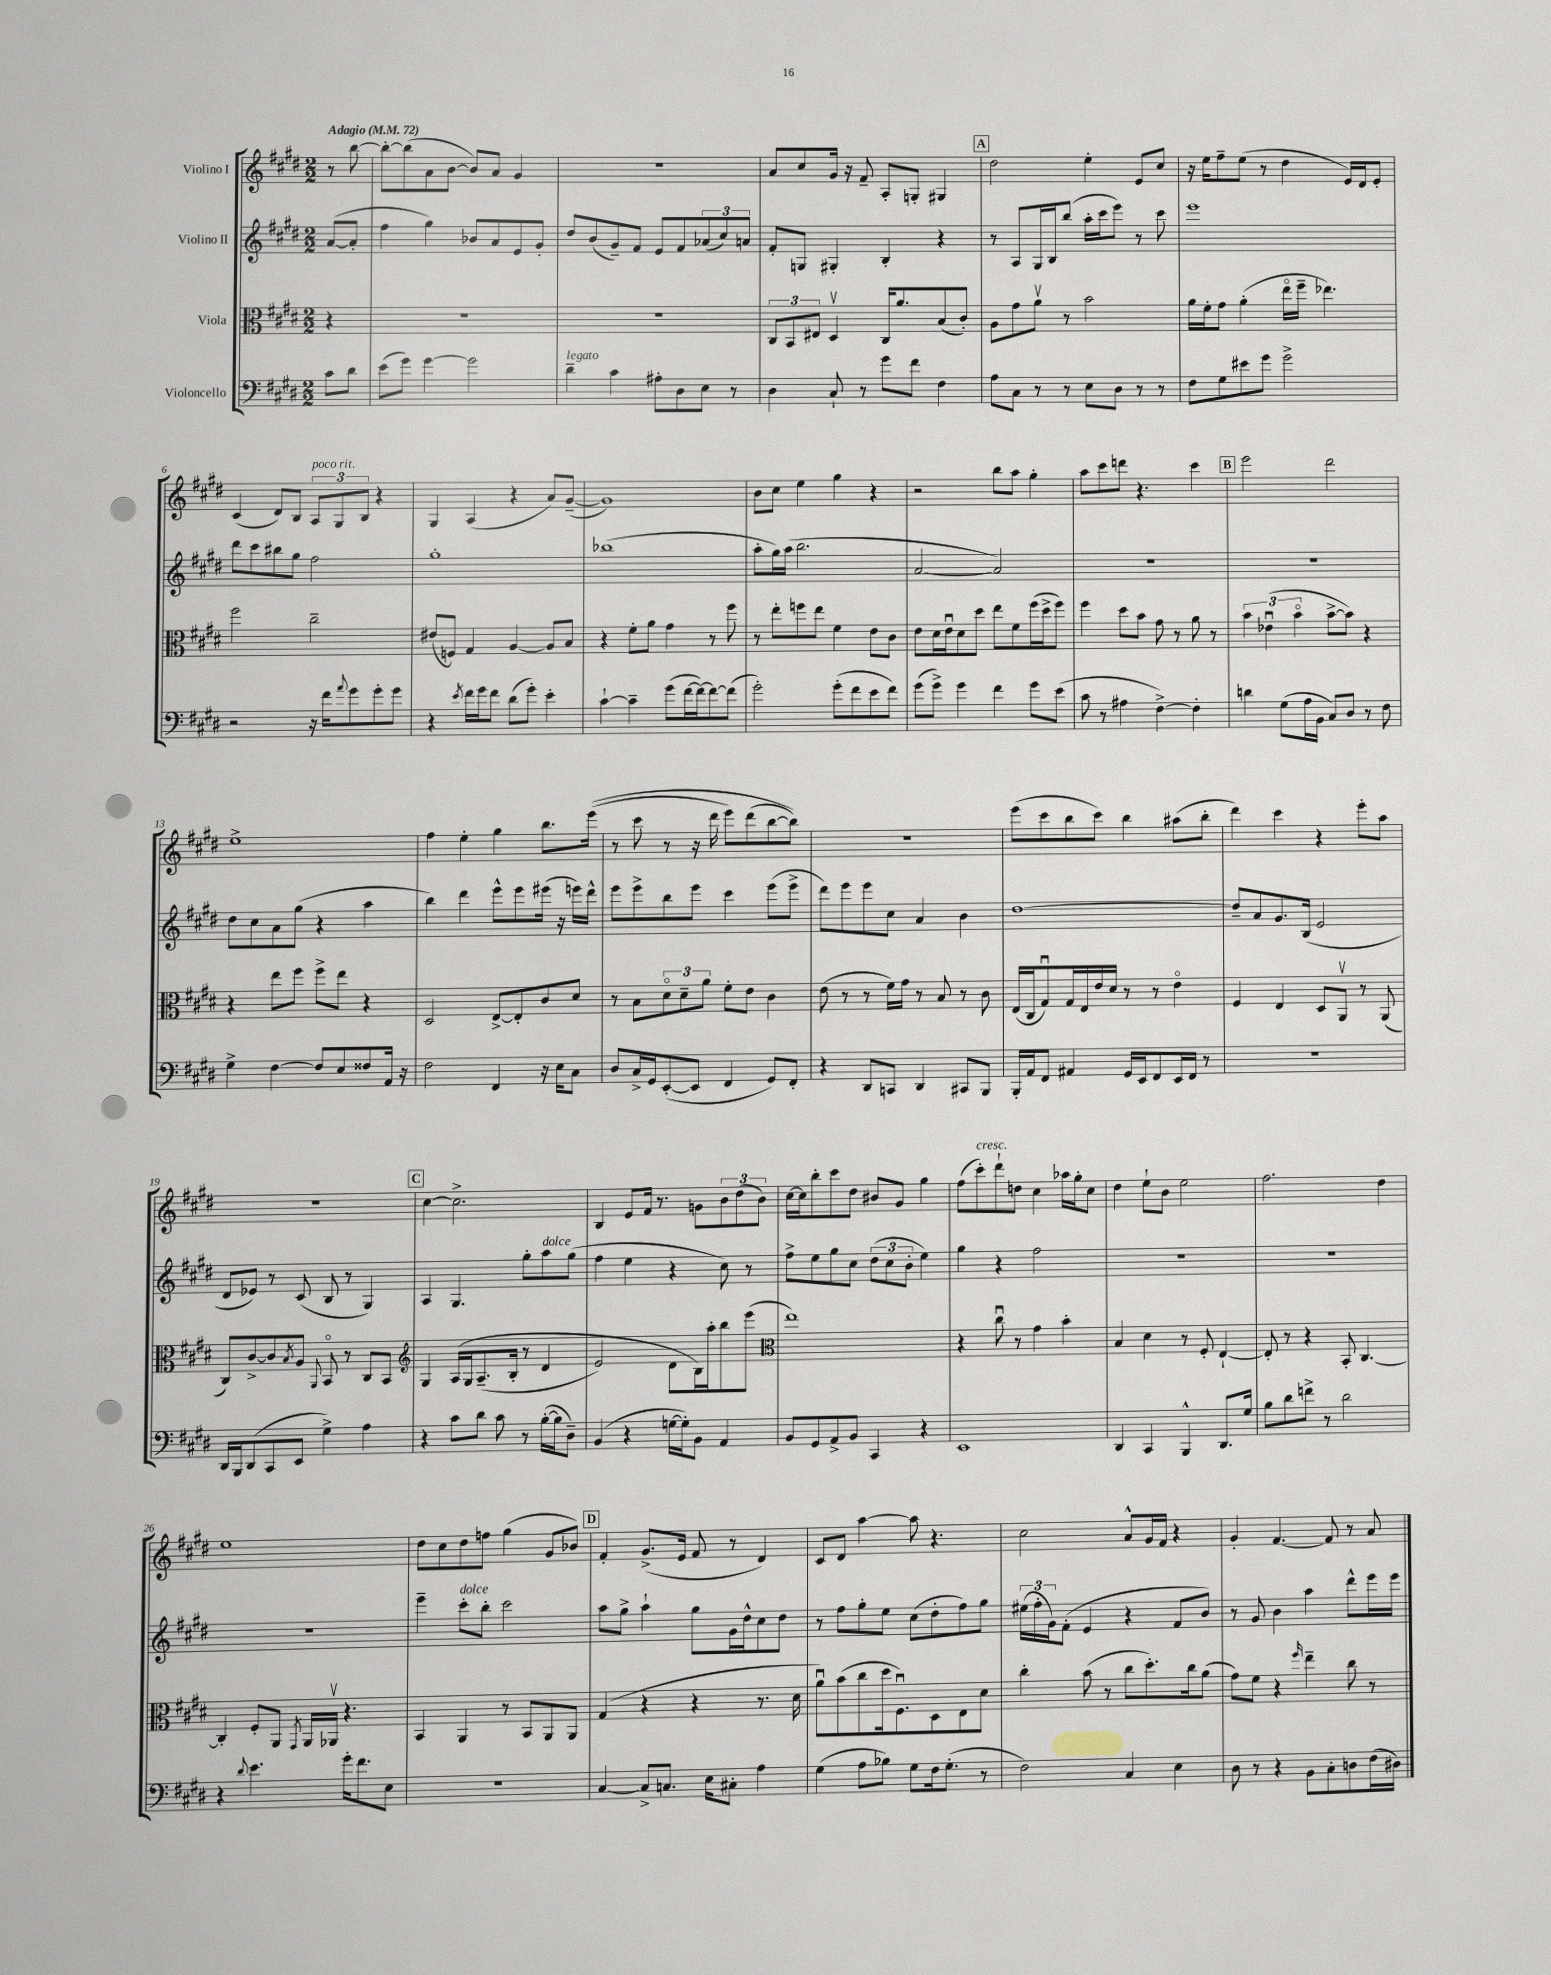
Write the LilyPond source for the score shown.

<<
\new StaffGroup <<
\new Staff = "s0" \with { instrumentName = "Violino I" } {
    \clef treble \key e \major \numericTimeSignature \time 2/2 \partial 4 \tempo "Adagio" 4 = 72
    r8 b''8~ |
    b''8~-. b''8( a'8 b'8~ b'8) a'8 gis'4 |
    R1 |
    a'8 cis''8 gis'16 r16 fis'8-- a8-. g8-. gis4 |
    \mark \markup { \box "A" } dis''2 e''4-. e'8 cis''8 |
    r16 e''16 fis''8-- e''8( r8 dis''4 e'16) dis'16 e'8-. |
    cis'4( dis'8) b8 \tuplet 3/2 { a8^\markup { \italic "poco rit." } gis8 b8 } r4 |
    gis4 a4( r4 a'8) gis'8~--( |
    gis'1) |
    b'8 cis''8 e''4 gis''4 r4 |
    r2 b''8 a''8 gis''4-. |
    a''8 cis'''8 d'''8 r4. cis'''4 |
    \mark \markup { \box "B" } e'''2 dis'''2 |
    e''1-> |
    fis''4 e''4-. gis''4 b''8. e'''16(\( |
    r8 cis'''8 r8 r16 dis'''16 e'''8) dis'''8( b''8~ b''8)\) |
    R1 |
    e'''8( cis'''8 b''8 cis'''8) b''4 ais''8( b''8-. |
    dis'''4) cis'''4 r4 e'''8-. a''8 |
    r1 |
    \mark \markup { \box "C" } cis''4~ cis''2.-> |
    b4 e'8 fis'16 r8. g'8 \tuplet 3/2 { b'8 dis''8( b'8) } |
    cis''16~ cis''16 b''8-. cis'''8 dis''8 bis'8 gis'8 gis''4 |
    fis''8( cis'''8-.^\markup { \italic "cresc." }) dis'''8-! d''8 cis''4 aes''16 gis''16-. cis''8 |
    dis''4 e''8-! b'8 e''2 |
    fis''2. dis''4 |
    e''1 |
    dis''8 cis''8 dis''8 f''8 gis''4( gis'8 bes'8) |
    \mark \markup { \box "D" } fis'4-. gis'8.->( e'16 fis'8 r8 dis'4) |
    cis'8 dis'8 a''4~ a''8 r4. |
    cis''2 a'8-^ gis'16 fis'16 r4 |
    gis'4-. fis'4.~ fis'8 r8 a'8 \bar "|." |
}
\new Staff = "s1" \with { instrumentName = "Violino II" } {
    \clef treble \key e \major \numericTimeSignature \time 2/2 \partial 4
    a'8~( a'8-. |
    fis''4 gis''4) bes'8 a'8 e'8 gis'8-. |
    dis''8 b'8( gis'8--) fis'8 e'8 fis'8 \tuplet 3/2 { aes'8( cis''8) a'8 } |
    fis'8-. g8 gis4-. b4-. r4 |
    \mark \markup { \box "A" } r8 a8 gis16 b16 b''8( a''16-. cis'''16 e'''8) r8 cis'''8 |
    e'''1 |
    dis'''8 cis'''8 bis''8 gis''8 fis''2 |
    gis''1-. |
    bes''1( |
    a''8-. gis''16) a''16( b''2. |
    a'2~ a'2) |
    R1 |
    \mark \markup { \box "B" } R1 |
    dis''8 cis''8 a'8 gis''8( r4 a''4 |
    b''4) dis'''4 e'''8-^ e'''8 eis'''16( r16 e'''16) dis'''16-^ |
    e'''8 e'''8-> b''8 e'''8 cis'''4 e'''8( e'''8-> |
    dis'''8) e'''8 e'''8 cis''8 a'4 b'4 |
    dis''1~ |
    dis''8-- a'8 gis'8. b16( e'2 |
    dis'8 ees'8) r8 cis'8( b8 r8 gis4) |
    \mark \markup { \box "C" } a4 gis4. gis''8-. a''8^\markup { \italic "dolce" } gis''8( |
    fis''4 e''4 r4 cis''8) r8 |
    fis''8-> e''8 gis''8 cis''8 \tuplet 3/2 { dis''8( cis''8 b'8-. } e''4) |
    gis''4 r4 fis''2 |
    R1 |
    R1 |
    R1 |
    e'''4-- cis'''8-.^\markup { \italic "dolce" } b''8-. cis'''2 |
    \mark \markup { \box "D" } a''8 gis''8-> a''4-! gis''8 gis'16 dis''16-^ cis''8 dis''8 |
    r8 fis''8 gis''8-. e''8 cis''8( dis''8-. fis''8) gis''8 |
    \tuplet 3/2 { eis''16( fis''16-. gis'16) } fis'8-.( e'4 r4 fis'8 b'8) |
    r8 gis'8 b'4 a''4 dis'''8-^ e'''16 e'''16 \bar "|." |
}
\new Staff = "s2" \with { instrumentName = "Viola" } {
    \clef alto \key e \major \numericTimeSignature \time 2/2 \partial 4
    r4 |
    R1 |
    R1 |
    \tuplet 3/2 { cis8 b,8 eis8 } dis4\upbow cis16 a'8. b8( cis'8-.) |
    \mark \markup { \box "A" } a8 gis'8 a'8\upbow r8 b'2 |
    a'16 fis'16-. gis'8 a'4-.( e''16\flageolet fis''16-- ees''4.) |
    fis''2 cis''2-- |
    eis'8( f8) gis4 a4~ a8 b8 |
    r4 fis'8-. a'8 gis'4 r8 fis''8 |
    r8 e''8-. f''8 e''8 fis'4 e'8 cis'8 |
    e'8 dis'16 e'16\downbow dis'8 dis''8 e''8 fis'8 fis''16( dis''16-> fis''8) |
    fis''4 dis''8 b'8 gis'8 r8 a'8 r8 |
    \mark \markup { \box "B" } \tuplet 3/2 { b'4 ees'4\downbow( b'4\flageolet } b'8~-> b'8) r4 |
    r4 e''8 fis''8 fis''8-> e''8 r4 |
    dis2 e8~-> e8-. cis'8 dis'8 |
    r8 b8 \tuplet 3/2 { dis'8\flageolet dis'8-- a'8 } fis'8-. e'8 cis'4 |
    e'8( r8 r8 fis'16) gis'16 r8 b8 r8 cis'8 |
    e16( cis16 gis8\downbow) gis16 e16 e'16 dis'16 r8 r8 e'4\flageolet |
    fis4 e4 dis8 a,8\upbow r8 a,8( |
    cis8) cis'8~-> cis'8 \acciaccatura { b8 } a8 \appoggiatura { a,8 } b,8\flageolet r8 cis8 b,8 |
    \mark \markup { \box "C" } \clef treble gis4 a16\( gis16 a8.--( b16-. r8 dis'4 |
    e'2) dis'8 b16\) a''16-. b''8 e'''8( |
    \clef alto e''1) |
    r4 cis''8\downbow r8 gis'4 b'4-. |
    b4 dis'4 r8 fis8-. e4~-! |
    e8-. r8 r4 b,8-. cis4.~ |
    cis4-. fis8-. a,8 \acciaccatura { gis,8 } a,16 aes,16\upbow r4. |
    b,4 a,4 r8 b,8 a,8 a,8 |
    \mark \markup { \box "D" } gis4( r4 r4 r8. dis'16 |
    a'8\downbow) b'8( cis''8 dis''16 fis8.\downbow) dis8 e8 dis'8 |
    cis''4-. b'8( r8 cis''8 dis''8.-.) cis''16 a'8( |
    gis'8) fis'8 r4 \grace { fis''16 } e''4-- cis''8 r8 \bar "|." |
}
\new Staff = "s3" \with { instrumentName = "Violoncello" } {
    \clef bass \key e \major \numericTimeSignature \time 2/2 \partial 4
    cis'8 dis'8 |
    e'8( gis'8) gis'4~ gis'2 |
    dis'4--^\markup { \italic "legato" } cis'4 ais8-. dis8 e8 r8 |
    dis4 cis8-! r8 gis'8 fis'8 fis4 |
    \mark \markup { \box "A" } a8 cis8 r8 r8 e8 dis8 r8 r8 |
    fis8 gis8 eis'8 gis'8 gis'2-> |
    r2 r16 fis'16 \appoggiatura { a'8 } gis'8 gis'8-. gis'8 |
    r4 \acciaccatura { e'8 } fis'16 gis'16 fis'8 dis'8( gis'8-.) e'4-. |
    cis'4~-! cis'4-- gis'8( fis'16~ fis'16~) fis'8~ fis'8( |
    gis'2-.) gis'8-.( fis'8 e'8 fis'8) |
    gis'8( gis'8->) gis'4 fis'4 gis'8 e'8( |
    cis'8 r8 ais4 fis4~->) fis4-. |
    \mark \markup { \box "B" } d'4 gis8( a16 b,16 cis8) dis8 r8 fis8 |
    gis4-> fis4~ fis8 e8 fisis8 a,16 r16 |
    fis2 fis,4 r16 e16 cis8 |
    dis8 cis16-> gis,16 e,8~-.( e,8 fis,4 gis,8) fis,8-. |
    r4 dis,8 c,8 dis,4 cis,8 b,,8 |
    b,,16-. a,16 fis,8 ais,4 gis,16 e,16 fis,8 e,16 fis,16 r8 |
    R1 |
    dis,16 b,,16 dis,8( cis,8 e,8 gis4->) a4 |
    \mark \markup { \box "C" } r4 cis'8 dis'8 cis'8 r8 b16~-.( b16 dis8--) |
    b,4( r4 g16~ g16-.) b,8 a,4 |
    b,8 gis,8 a,8-> b,8 cis,4 r4 |
    e,1 |
    dis,4 cis,4 b,,4-^ dis,8. gis16 |
    b8 dis'8 f'8-> r8 dis'2 |
    r4 \appoggiatura { dis'8 } e'4. gis'16-. fis'8. e8 |
    R1 |
    \mark \markup { \box "D" } cis4~ cis8-> c8. e16 cis8-. a4 |
    gis4( a8 bes8) gis8 fis16 gis8.-.( r8 |
    fis2) cis4 e4 |
    dis8 r8 r4 b,8 cis8-. d8 fis16( dis16) \bar "|." |
}
>>
>>
